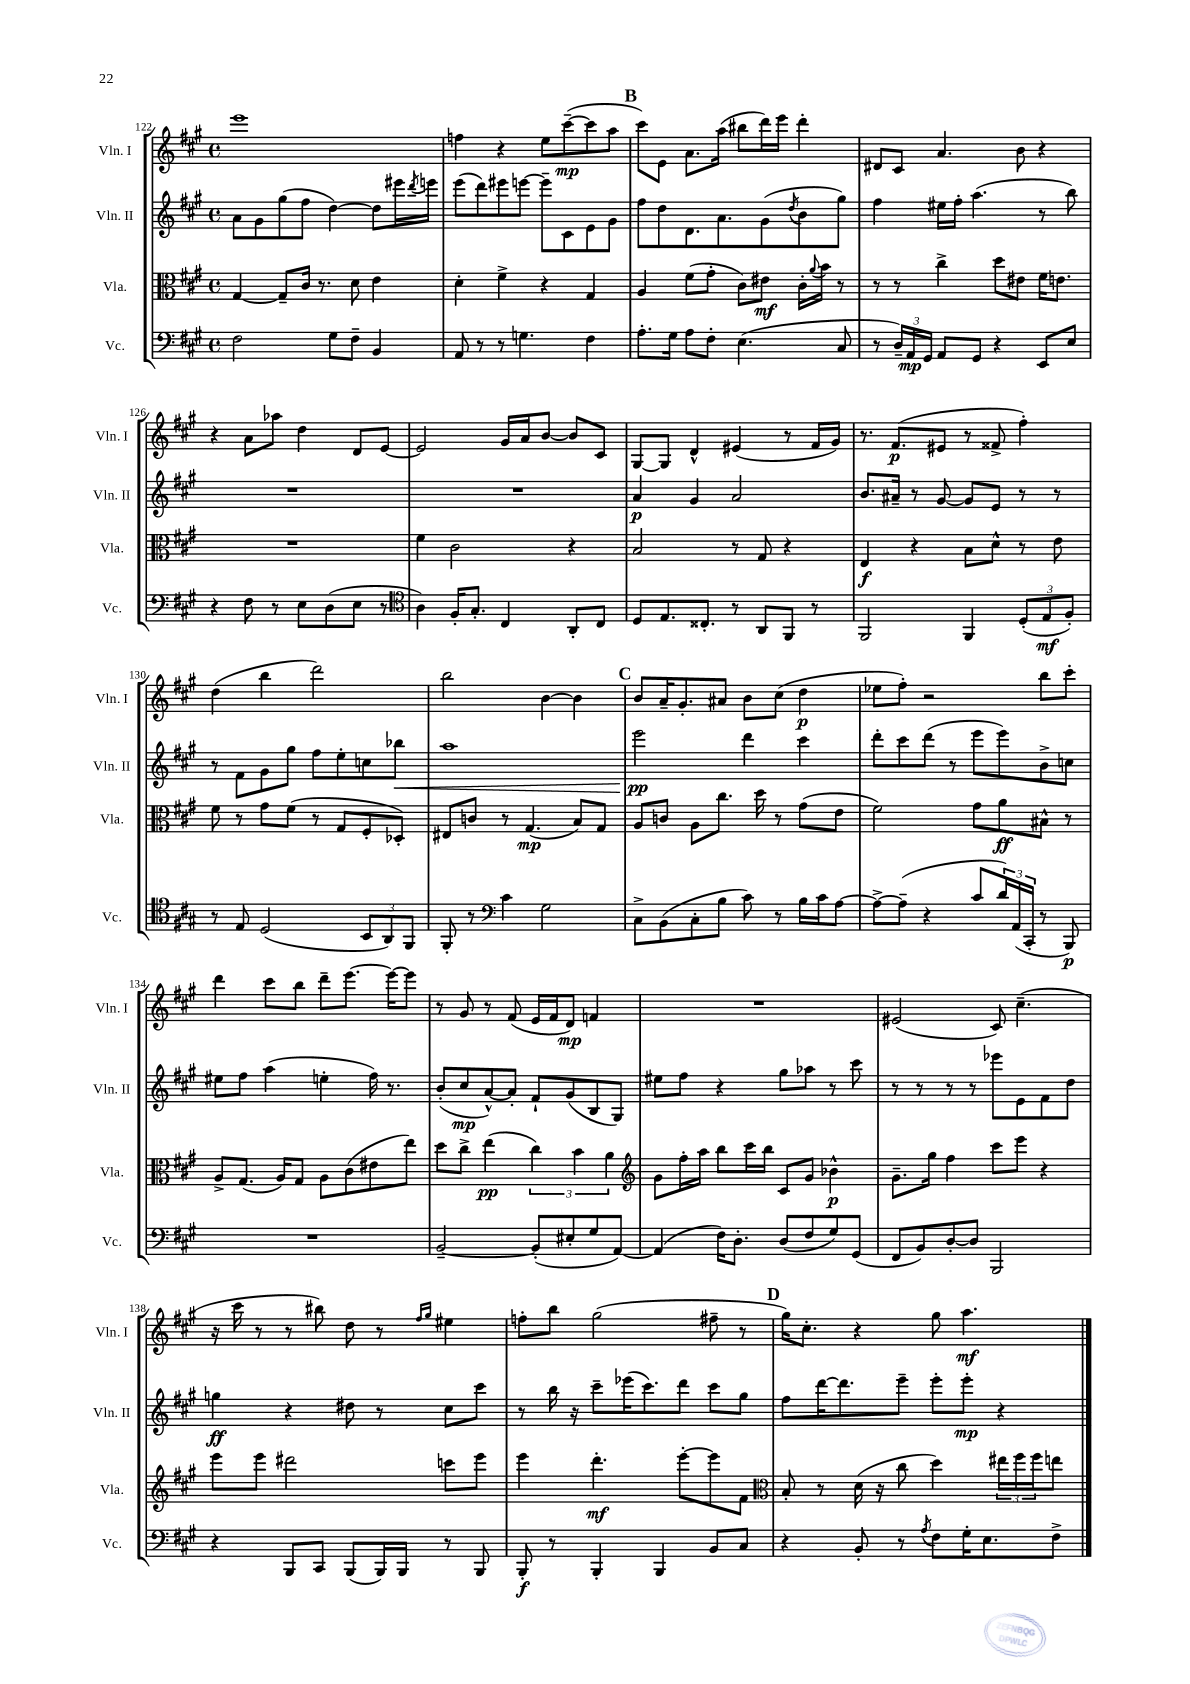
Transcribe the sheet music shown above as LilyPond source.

<<
\new StaffGroup <<
\new Staff = "s0" \with { instrumentName = "Vln. I" shortInstrumentName = "Vln. I" } {
    \clef treble \key a \major \defaultTimeSignature \time 4/4
    e'''1 |
    f''4 r4 e''8 cis'''8~--\mp( cis'''8 a''8 |
    \mark \markup { \bold "B" } cis'''8) e'8 a'8. a''16( bis''8 d'''16) e'''16 d'''4-. |
    dis'8 cis'8 a'4. b'8 r4 |
    r4 a'8 aes''8 d''4 d'8 e'8~ |
    e'2 gis'16 a'16 b'8~ b'8 cis'8 |
    gis8~ gis8 d'4-^ eis'4( r8 fis'16 gis'16) |
    r8. fis'8.\p( eis'8 r8 fisis'8-> fis''4-.) |
    d''4( b''4 d'''2) |
    b''2 b'4~ b'4 |
    \mark \markup { \bold "C" } b'8 a'16-- gis'8.-. ais'8 b'8 cis''8( d''4\p |
    ees''8 fis''8-.) r2 b''8 cis'''8-. |
    d'''4 cis'''8 b''8 d'''8-- e'''8.~ e'''16~ e'''8 |
    r8 gis'8 r8 fis'8( e'16 fis'16 d'8\mp) f'4 |
    R1 |
    eis'2( cis'8) cis''4.--( |
    r16 cis'''16 r8 r8 bis''8) d''8 r8 \grace { fis''16 gis''16 } eis''4 |
    f''8-. b''8 gis''2( fis''8-- r8 |
    \mark \markup { \bold "D" } gis''16) cis''8.-. r4 gis''8 a''4.\mf \bar "|." |
}
\new Staff = "s1" \with { instrumentName = "Vln. II" shortInstrumentName = "Vln. II" } {
    \clef treble \key a \major \defaultTimeSignature \time 4/4
    a'8 gis'8 gis''8( fis''8 d''4~) d''8 eis'''16 \acciaccatura { d'''8 } e'''16 |
    e'''8( d'''8) eis'''8 e'''8~ e'''8-- cis'8 e'8 gis'8 |
    \mark \markup { \bold "B" } fis''8 d''8 d'8. a'8. gis'8( \acciaccatura { d''8 } b'8 gis''8) |
    fis''4 eis''16 fis''16-. a''4.( r8 b''8) |
    R1 |
    R1 |
    a'4\p gis'4 a'2 |
    b'8. ais'16-- r8 gis'8~ gis'8 e'8 r8 r8 |
    r8 fis'8 gis'8 gis''8 fis''8 e''8-. c''8 bes''8\< |
    a''1 |
    \mark \markup { \bold "C" } e'''2\pp\! d'''4 cis'''4 |
    d'''8-. cis'''8 d'''8( r8 e'''8 e'''8) b'8-> c''8 |
    eis''8 fis''8 a''4( e''4-. fis''16) r8. |
    b'8-.( cis''8\mp a'8~-^) a'8-. fis'8-! gis'8( b8 gis8) |
    eis''8 fis''8 r4 gis''8 aes''8 r8 cis'''8 |
    r8 r8 r8 r8 ees'''8 e'8 fis'8 d''8 |
    g''4\ff r4 dis''8 r8 cis''8 cis'''8 |
    r8 b''16 r16 cis'''8-- ees'''16( cis'''8.) d'''8 cis'''8 gis''8 |
    \mark \markup { \bold "D" } fis''8 d'''16~ d'''8. e'''8-- e'''8-. e'''8-.\mp r4 \bar "|." |
}
\new Staff = "s2" \with { instrumentName = "Vla." shortInstrumentName = "Vla." } {
    \clef alto \key a \major \defaultTimeSignature \time 4/4
    gis4~ gis8-- cis'16 r8. d'8 e'4 |
    d'4-. fis'4-> r4 gis4 |
    \mark \markup { \bold "B" } a4 fis'8( gis'8-. cis'8) eis'8\mf cis'16-. \appoggiatura { a'8 } b'16 r8 |
    r8 r8 cis''4-> d''8 eis'8 fis'16 e'8. |
    R1 |
    fis'4 cis'2 r4 |
    b2 r8 gis8 r4 |
    e4\f r4 b8 d'8-^ r8 e'8 |
    fis'8 r8 gis'8 fis'8( r8 gis8 fis8-. des8-.) |
    eis8 c'8 r8 gis4.\mp( b8) gis8 |
    \mark \markup { \bold "C" } a8 c'8 a8 cis''8. d''16 r8 gis'8( e'8 |
    fis'2) gis'8 a'8\ff bis8-^ r8 |
    a8-> gis8.( a16) gis8 a8 cis'8( eis'8 e''8) |
    d''8 cis''8-> e''4\pp( \tuplet 3/2 { cis''4) b'4 a'4 } |
    \clef treble gis'8 fis''16-. a''16 b''8 cis'''16 b''16 cis'8 gis'8 bes'4-^\p |
    gis'8.-- gis''16 fis''4 cis'''8 e'''8 r4 |
    e'''8 e'''8 dis'''2 c'''8 e'''8 |
    e'''4 d'''4.-.\mf e'''8~-. e'''8 fis'8 |
    \mark \markup { \bold "D" } \clef alto b8-. r8 d'16( r16 cis''8 d''4) \tuplet 3/2 { eis''16 fis''16 fis''16 } e''8 \bar "|." |
}
\new Staff = "s3" \with { instrumentName = "Vc." shortInstrumentName = "Vc." } {
    \clef bass \key a \major \defaultTimeSignature \time 4/4
    fis2 gis8 fis8-- b,4 |
    a,8 r8 r8 g4. fis4 |
    \mark \markup { \bold "B" } a8.-. gis16 a8 fis8-. e4.( cis8 |
    r8 \tuplet 3/2 { d16--) a,16\mp gis,16 } a,8 gis,8 r4 e,8 e8 |
    r4 fis8 r8 e8 d8( e8 r8 |
    \clef tenor a4) fis16-. gis8.-. cis4 a,8-. cis8 |
    d8 e8. cisis8.-. r8 a,8 fis,8 r8 |
    fis,2 fis,4 \tuplet 3/2 { d8-.( e8\mf fis8-.) } |
    r8 e8 d2( \tuplet 3/2 { b,8 a,8) fis,8 } |
    fis,8-. r8 \clef bass cis'4 gis2 |
    \mark \markup { \bold "C" } cis8-> b,8( cis8-. b8 cis'8) r8 b16 cis'16 a8~ |
    a8~-> a8--( r4 cis'8 \tuplet 3/2 { d'16) a,16( cis,16-. } r8 b,,8\p) |
    R1 |
    b,2~-- b,8-.( eis8-. gis8 a,8~) |
    a,4( fis16) d8.-. d8( fis8 gis8) gis,8( |
    fis,8 b,8) d8~-. d8 b,,2 |
    r4 b,,8 cis,8 b,,8( b,,16) b,,16 r8 b,,8 |
    b,,8-.\f r8 b,,4-. b,,4 b,8 cis8 |
    \mark \markup { \bold "D" } r4 b,8-. r8 \acciaccatura { a8 } fis8 gis16-. e8. fis8-> \bar "|." |
}
>>
>>
\layout { \context { \Score currentBarNumber = #122 } }
